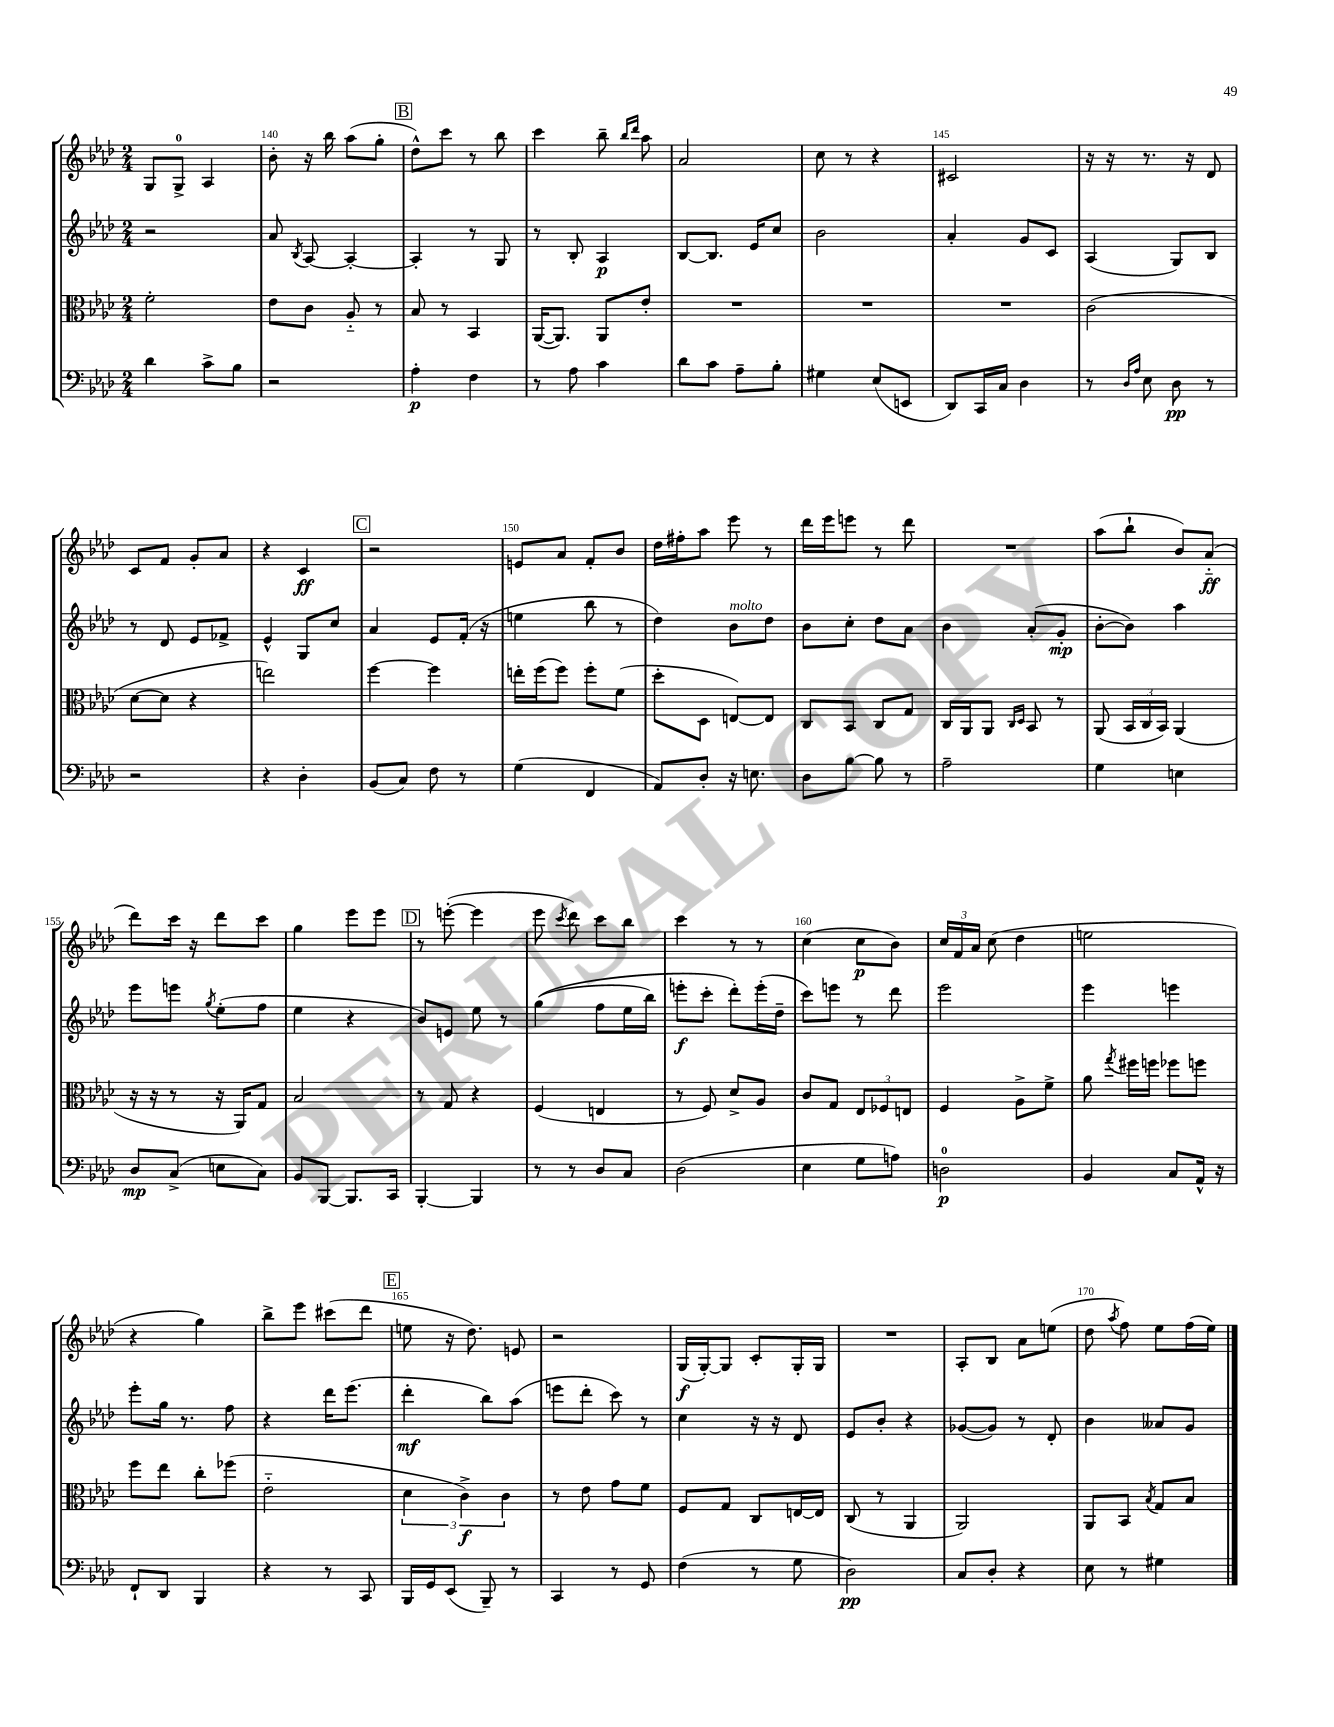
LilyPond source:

<<
\new StaffGroup <<
\new Staff = "s0" {
    \clef treble \key aes \major \numericTimeSignature \time 2/4
    \autoBeamOff g8[ g8]-0-> aes4 |
    bes'8-. r16 bes''16 aes''8[( g''8]-. |
    \mark \markup { \box "B" } des''8[-^) c'''8] r8 bes''8 |
    c'''4 bes''8-- \grace { bes''16[ des'''16] } aes''8 |
    aes'2 |
    c''8 r8 r4 |
    cis'2 |
    r16 r16 r8. r16 des'8 |
    c'8[ f'8] g'8[-. aes'8] |
    r4 c'4\ff |
    \mark \markup { \box "C" } r2 |
    e'8[ aes'8] f'8[-. bes'8] |
    des''16[ fis''16-. aes''8] ees'''8 r8 |
    des'''16[ ees'''16 e'''8] r8 des'''8 |
    R2 |
    aes''8[( bes''8]-! bes'8[) aes'8]-_\ff( |
    des'''8[) c'''16] r16 des'''8[ c'''8] |
    g''4 ees'''8[ ees'''8] |
    \mark \markup { \box "D" } r8 e'''8~-.( e'''4 |
    ees'''8 \acciaccatura { c'''8 } des'''8) c'''8[ bes''8] |
    c'''4 r8 r8 |
    c''4( c''8[\p bes'8]) |
    \tuplet 3/2 { c''16[ f'16 aes'16] } c''8( des''4 |
    e''2 |
    r4 g''4) |
    bes''8[-> ees'''8] cis'''8[( des'''8] |
    \mark \markup { \box "E" } e''8 r16 des''8.) e'8 |
    r2 |
    g16[\f( g16~-.) g8] c'8[-. g16-. g16] |
    R2 |
    aes8[-. bes8] aes'8[ e''8]( |
    des''8 \acciaccatura { aes''8 } f''8) ees''8[ f''16( ees''16]) \bar "|." |
}
\new Staff = "s1" {
    \clef treble \key aes \major \numericTimeSignature \time 2/4
    \autoBeamOff r2 |
    aes'8 \acciaccatura { bes8 } aes8~ aes4~-. |
    \mark \markup { \box "B" } aes4-. r8 g8 |
    r8 bes8-. aes4\p |
    bes8[~ bes8.] ees'16[ c''8] |
    bes'2 |
    aes'4-. g'8[ c'8] |
    aes4( g8[) bes8] |
    r8 des'8 ees'8[ fes'8]-> |
    ees'4-^ g8[ c''8] |
    \mark \markup { \box "C" } aes'4 ees'8[ f'16]-.( r16 |
    e''4 bes''8 r8 |
    des''4) bes'8[^\markup { \italic "molto" } des''8] |
    bes'8[ c''8]-. des''8[ aes'8] |
    bes'4 aes'8[-.( g'8]-.\mp |
    bes'8[~-. bes'8]) aes''4 |
    ees'''8[ e'''8] \acciaccatura { g''8 } ees''8[-.( f''8] |
    ees''4 r4 |
    \mark \markup { \box "D" } bes'8[) e'8] ees''8 r8 |
    g''4(\( f''8[ ees''16 bes''16]) |
    e'''8[-.\f c'''8]-. des'''8[-.\) e'''16-.( des''16]-- |
    c'''8[) e'''8] r8 des'''8 |
    ees'''2 |
    ees'''4 e'''4 |
    ees'''8[-. g''16] r8. f''8 |
    r4 des'''16[ ees'''8.]( |
    \mark \markup { \box "E" } des'''4-.\mf bes''8[) aes''8]( |
    e'''8[ des'''8]-. c'''8) r8 |
    c''4 r16 r16 des'8 |
    ees'8[ bes'8]-. r4 |
    ges'8[~( ges'8]) r8 des'8-. |
    bes'4 aeses'8[ g'8] \bar "|." |
}
\new Staff = "s2" {
    \clef alto \key aes \major \numericTimeSignature \time 2/4
    \autoBeamOff f'2-. |
    ees'8[ c'8] aes8-_ r8 |
    \mark \markup { \box "B" } bes8 r8 bes,4 |
    aes,16[~( aes,8.]) aes,8[ ees'8]-. |
    R2 |
    R2 |
    R2 |
    c'2( |
    des'8[~ des'8] r4 |
    e''2) |
    \mark \markup { \box "C" } f''4~ f''4 |
    e''16[-. f''16( f''8]) f''8[-. f'8]( |
    des''8[-. des8] e8[~) e8] |
    c8[ bes,8] c8[ g8] |
    c16[ aes,16 aes,8] \grace { c16[ des16] } bes,8 r8 |
    aes,8( \tuplet 3/2 { bes,16[ c16 bes,16]) } aes,4( |
    r16 r16 r8 r16 aes,16[) g8] |
    bes2 |
    \mark \markup { \box "D" } r8 g8 r4 |
    f4( e4 |
    r8 f8) des'8[-> aes8] |
    c'8[ g8] \tuplet 3/2 { ees8[ fes8 e8] } |
    f4 aes8[-> f'8]-> |
    aes'8 \acciaccatura { g''8 } fis''16[ f''16] fes''8[ f''8] |
    f''8[ ees''8] c''8[-. fes''8]( |
    ees'2-_ |
    \mark \markup { \box "E" } \tuplet 3/2 { des'4 c'4->\f) c'4 } |
    r8 ees'8 g'8[ f'8] |
    f8[ g8] c8[ e16~ e16] |
    c8( r8 aes,4 |
    aes,2) |
    aes,8[ bes,8] \acciaccatura { bes8 } g8[ bes8] \bar "|." |
}
\new Staff = "s3" {
    \clef bass \key aes \major \numericTimeSignature \time 2/4
    \autoBeamOff des'4 c'8[-> bes8] |
    r2 |
    \mark \markup { \box "B" } aes4-.\p f4 |
    r8 aes8 c'4 |
    des'8[ c'8] aes8[-- bes8]-. |
    gis4 ees8[( e,8] |
    des,8[) c,16 c16] des4 |
    r8 \grace { des16[ aes16] } ees8 des8\pp r8 |
    r2 |
    r4 des4-. |
    \mark \markup { \box "C" } bes,8[( c8]) f8 r8 |
    g4( f,4 |
    aes,8[) des8]-. r16 e8. |
    des8[ bes8]~ bes8 r8 |
    aes2-- |
    g4 e4 |
    des8[\mp c8]->( e8[ c8]) |
    bes,8[ bes,,8]~ bes,,8.[ c,16] |
    \mark \markup { \box "D" } bes,,4~-. bes,,4 |
    r8 r8 des8[ c8] |
    des2( |
    ees4 g8[ a8]) |
    d2-0\p |
    bes,4 c8[ aes,16]-^ r16 |
    f,8[-! des,8] bes,,4 |
    r4 r8 c,8 |
    \mark \markup { \box "E" } bes,,16[ g,16 ees,8]( bes,,8--) r8 |
    c,4 r8 g,8 |
    f4( r8 g8 |
    des2\pp) |
    c8[ des8]-. r4 |
    ees8 r8 gis4 \bar "|." |
}
>>
>>
\layout { \context { \Score currentBarNumber = #139 \override BarNumber.break-visibility = ##(#f #t #t) barNumberVisibility = #(every-nth-bar-number-visible 5) } }
